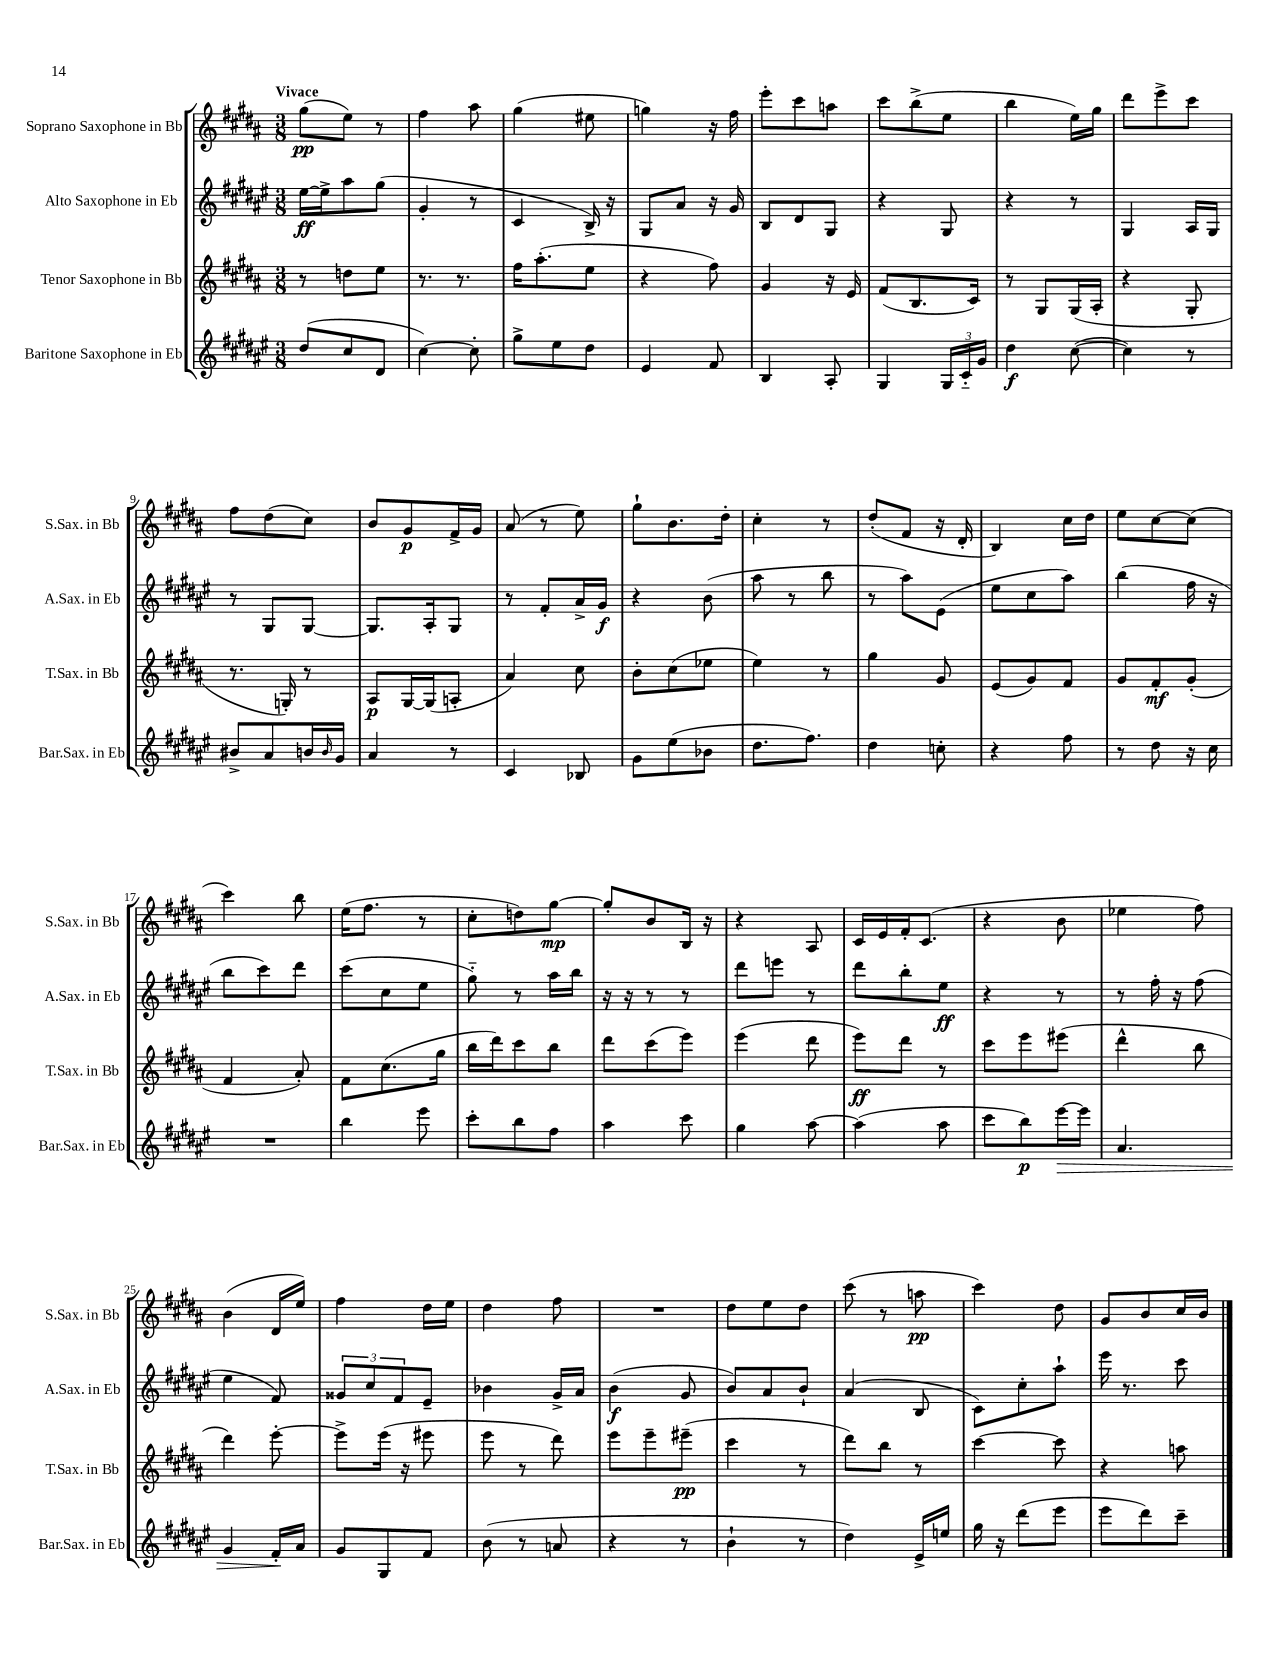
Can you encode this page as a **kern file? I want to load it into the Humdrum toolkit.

**kern	**kern	**kern	**kern
*staff4	*staff3	*staff2	*staff1
*clefG2	*clefG2	*clefG2	*clefG2
*k[f#c#g#d#a#e#]	*k[f#c#g#d#a#]	*k[f#c#g#d#a#e#]	*k[f#c#g#d#a#]
*M3/8	*M3/8	*M3/8	*M3/8
(8dd#/L	8r	[16ee#\LL	(8gg#\L
.	.	16ee#^\]J	.
8cc#/	8dd\L	8aa#\	8ee\J)
8d#/J	8ee\J	(8gg#\J	8r
=	=	=	=
[4cc#\)	8.r	4g#'/	4ff#\
.	8.r	.	.
8cc#'\]	.	8r	8aa#\
=	=	=	=
8gg#^\L	16ff#\LK	4c#/	(4gg#\
.	(8.aa#'\	.	.
8ee#\	.	.	.
8dd#\J	8ee\J	16B^/)	8ee#\
.	.	16r	.
=	=	=	=
4e#/	4r	8G#/L	4gg\)
.	.	8a#/J	.
8f#/	8ff#\)	16r	16r
.	.	16g#/	16ff#\
=	=	=	=
4B/	4g#/	8B/L	8eee'\L
.	.	8d#/	8ccc#\
8A#'/	16r	8G#/J	8aa\J
.	16e/	.	.
=	=	=	=
4G#/	(8f#/L	4r	8ccc#\L
.	8.B/	.	(8bb^\
24G#/LL	.	8G#/	8ee\J
24c#'~/	.	.	.
.	16c#/Jk)	.	.
24g#/JJ	.	.	.
=	=	=	=
4dd#\	8r	4r	4bb\
.	8G#/L	.	.
([8cc#\	(16G#/L	8r	16ee\LL)
.	16A#'/JJ	.	16gg#\JJ
=	=	=	=
4cc#\])	4r	4G#/	8ddd#\L
.	.	.	8eee^\
8r	8G#'/	16A#/LL	8ccc#\J
.	.	16G#/JJ	.
=	=	=	=
8b#^/L	8.r	8r	8ff#\L
8a#/	.	8G#/L	(8dd#\
.	16G'/)	.	.
16b/L	8r	[8G#/J	8cc#\J)
16qqb/	.	.	.
16g#/JJ	.	.	.
=	=	=	=
4a#/	8A#/L	8.G#/]L	8b/L
.	[16G#/L	.	8g#/
.	(16G#/]J	16A#'/k	.
8r	8A'/J	8G#/J	16f#^/L
.	.	.	16g#/JJ
=	=	=	=
4c#/	4a#/)	8r	(8a#/
.	.	8f#'/L	8r
8B-/	8cc#\	16a#^/L	8ee\)
.	.	16g#/JJ	.
=	=	=	=
8g#\L	8b'\L	4r	8gg#`\L
(8ee#\	(8cc#\	.	8.b\
8b-\J	8ee-\J	(8b\	.
.	.	.	16dd#'\Jk
=	=	=	=
8.dd#\L	4ee\)	8aa#\	4cc#'\
.	.	8r	.
8.ff#\J)	.	.	.
.	8r	8bb\	8r
=	=	=	=
4dd#\	4gg#\	8r	(8dd#'/L
.	.	8aa#\L)	8f#/J
8cc'\	8g#/	(8e#\J	16r
.	.	.	16d#'/
=	=	=	=
4r	(8e/L	8ee#\L	4B/)
.	8g#/)	8cc#\	.
8ff#\	8f#/J	8aa#\J)	16cc#\LL
.	.	.	16dd#\JJ
=	=	=	=
8r	8g#/L	(4bb\	8ee\L
8dd#\	8f#'/	.	[8cc#\
16r	(8g#'/J	16ff#\	(8cc#\]J
16cc#\	.	16r	.
=	=	=	=
4.r	4f#/	8bb\L	4ccc#\)
.	.	8ccc#\)	.
.	8a#'/)	8ddd#\J	8bb\
=	=	=	=
4bb\	8f#\L	(8ccc#\L	(16ee\LK
.	.	.	8.ff#\J
.	(8.cc#\	8cc#\	.
8eee#\	.	8ee#\J	8r
.	16gg#\Jk	.	.
=	=	=	=
8ccc#'\L	16bb\LL	8gg#'~\)	8cc#'\L
.	16ddd#\J)	.	.
8bb\	8ccc#\	8r	8dd\)
8ff#\J	8bb\J	16aa#\LL	[8gg#\J
.	.	16bb\JJ	.
=	=	=	=
4aa#\	8ddd#\L	16r	8gg#'/]L
.	.	16r	.
.	(8ccc#\	8r	8b/
8ccc#\	8eee\J)	8r	16B/Jk
.	.	.	16r
=	=	=	=
4gg#\	(4eee\	8ddd#\L	4r
.	.	8eee\J	.
[8aa#\	8ddd#\	8r	8A#/
=	=	=	=
(4aa#\]	8eee\L)	8ddd#\L	16c#/LL
.	.	.	16e/
.	8ddd#\J	8bb'\	16f#'/J
.	.	.	(8.c#/J
8aa#\	8r	8ee#\J	.
=	=	=	=
8ccc#\L	8ccc#\L	4r	4r
8bb\)	8eee\	.	.
[16eee#\L	(8eee#\J	8r	8b\
16eee#\]JJ	.	.	.
=	=	=	=
4.a#/	4ddd#^^\	8r	4ee-\
.	.	16ff#'\	.
.	.	16r	.
.	8bb\	(8ff#\	8ff#\)
=	=	=	=
4g#/	4ddd#\)	4ee#\	(4b\
16f#'/LL	[8eee'\	8f#/)	16d#/LL
16a#/JJ	.	.	16ee/JJ)
=	=	=	=
8g#/L	8eee^\]L	12g##/L	4ff#\
.	.	12cc#/	.
8G#/	(16eee\Jk	.	.
.	.	12f#/	.
.	16r	.	.
8f#/J	8eee#\	8e#~/J	16dd#\LL
.	.	.	16ee\JJ
=	=	=	=
(8b\	8eee\	4b-\	4dd#\
8r	8r	.	.
8a/	8ddd#\)	16g#^/LL	8ff#\
.	.	16a#/JJ	.
=	=	=	=
4r	8eee\L	(4b\	4.r
.	8eee~\	.	.
8r	(8eee#~\J	8g#/	.
=	=	=	=
4b`\	4ccc#\	8b/L)	8dd#\L
.	.	8a#/	8ee\
8r	8r	8b`/J	8dd#\J
=	=	=	=
4dd#\)	8ddd#\L)	(4a#/	(8ccc#\
.	8bb\J	.	8r
16e#^/LL	8r	8B/	8aa\
16ee/JJ	.	.	.
=	=	=	=
16gg#\	[4ccc#\	8c#\L)	4ccc#\)
16r	.	.	.
(8ddd#\L	.	8cc#'\	.
8eee#\J	8ccc#\]	8aa#`\J	8dd#\
=	=	=	=
8eee#\L	4r	16eee#\	8g#/L
.	.	8.r	.
8ddd#\)	.	.	8b/
8ccc#~\J	8aa\	8ccc#\	16cc#/L
.	.	.	16b/JJ
==	==	==	==
*-	*-	*-	*-
